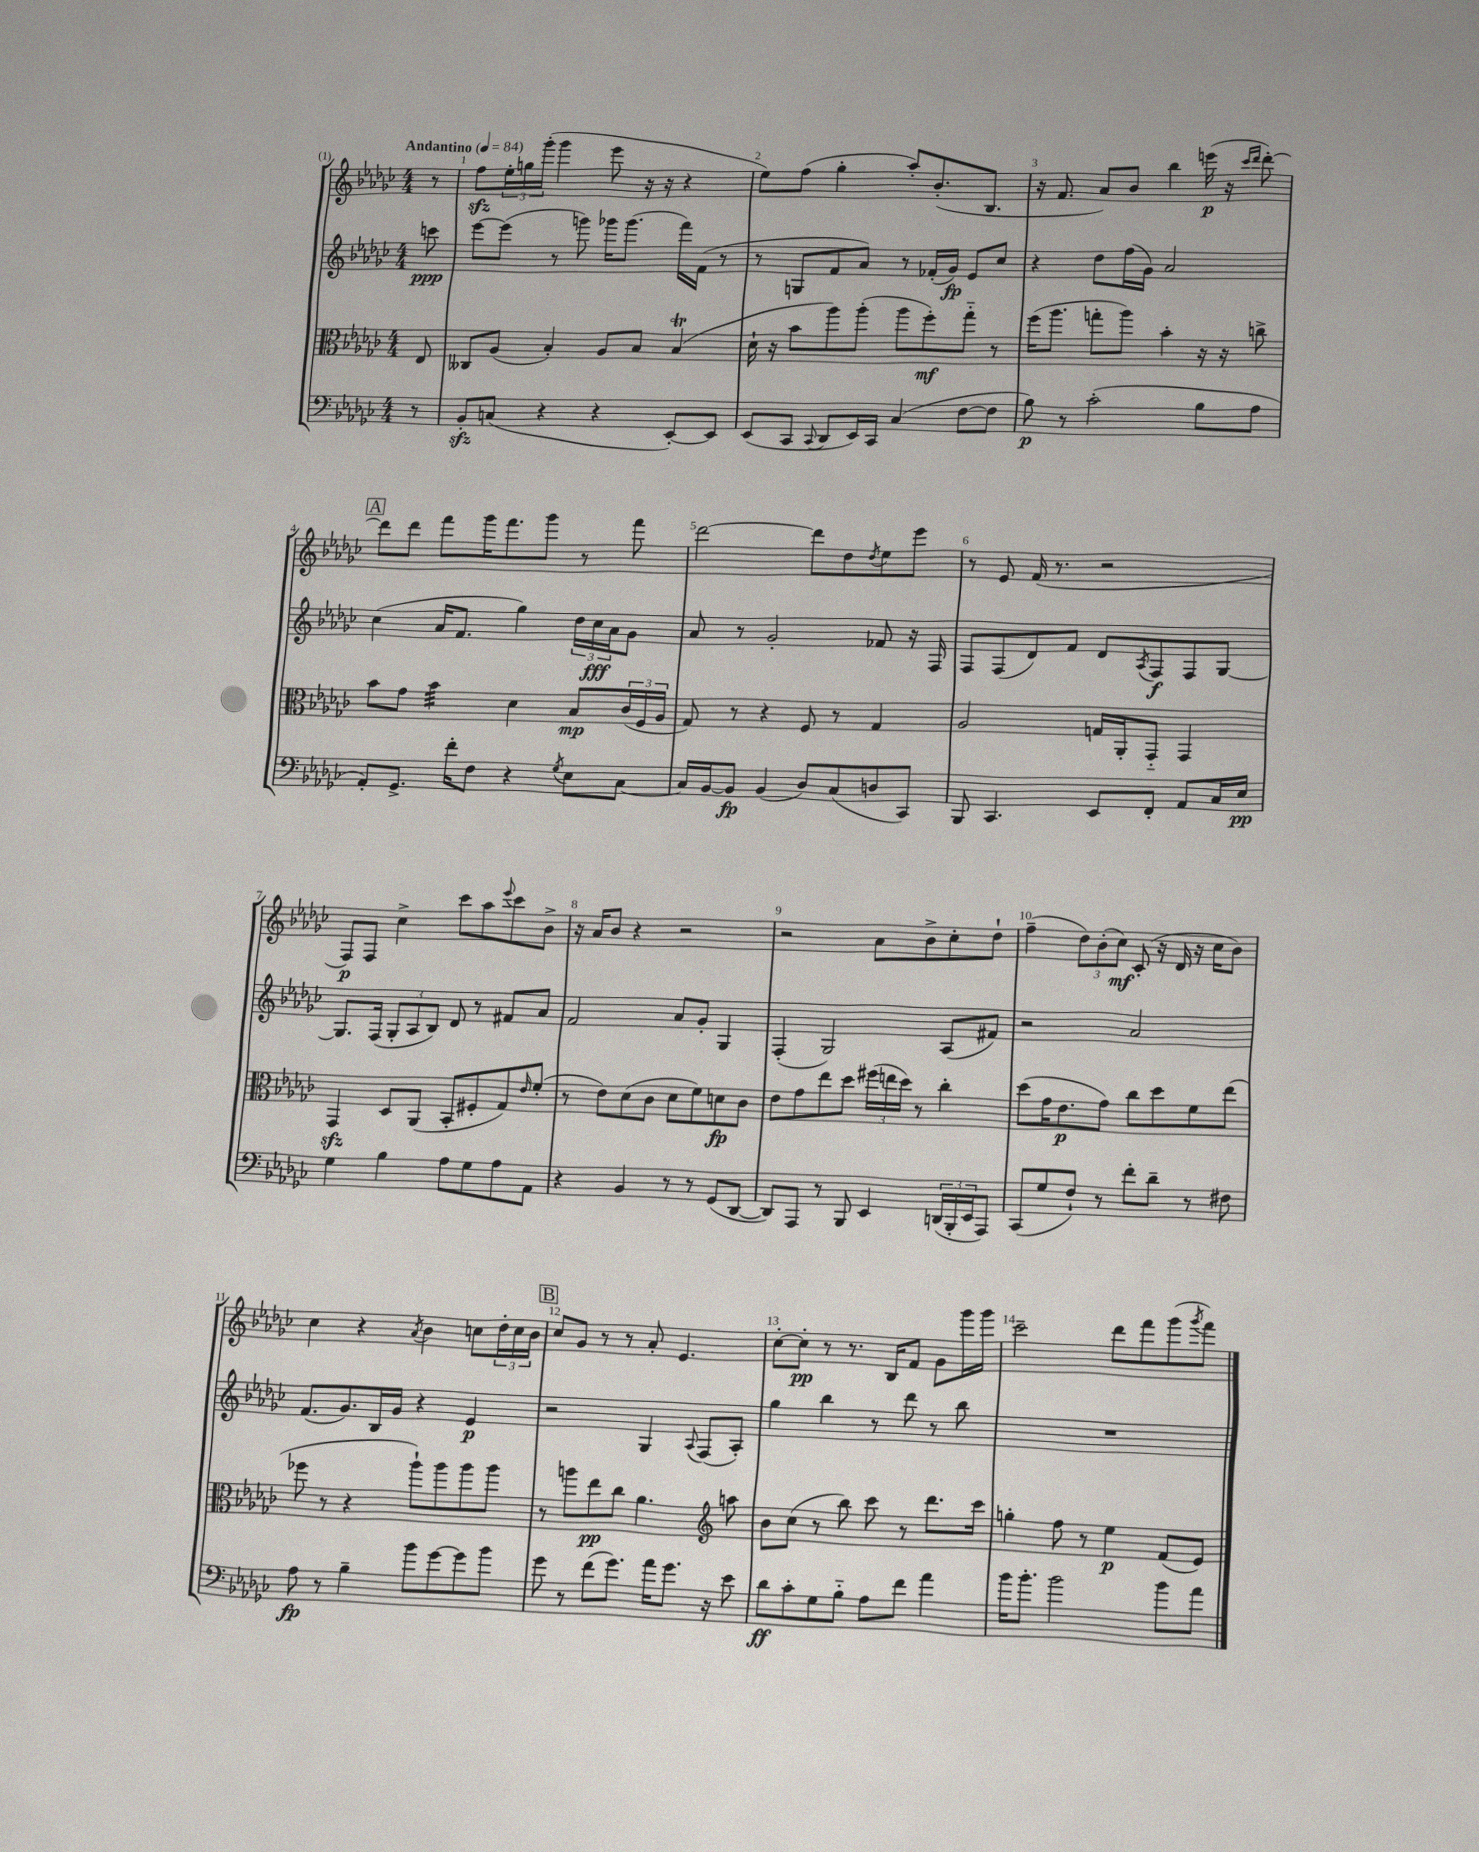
<<
\new StaffGroup <<
\new Staff = "s0" {
    \clef treble \key ges \major \numericTimeSignature \time 4/4 \partial 8 \tempo "Andantino" 4 = 84
    r8 |
    f''8\sfz \tuplet 3/2 { ees''16-. g''16 ges'''16-.( } ges'''4 ees'''8 r16 r16 r4 |
    ees''8) f''8( ges''4-. aes''8-.) bes'8.-.( bes8. |
    r16 f'8. aes'8) bes'8 bes''4 e'''16\p( r16 \grace { ces'''16 des'''16 } des'''8~-.) |
    \mark \markup { \box "A" } des'''8 des'''8 f'''8 ges'''16 f'''8. ges'''8 r8 f'''8 |
    des'''2~ des'''8 des''8 \acciaccatura { des''8 } ees''8 ees'''8 |
    r8 ees'8 f'16( r8. r2 |
    f8\p) f8 ces''4-> ces'''8 aes''8 \appoggiatura { ees'''8 } ces'''8 bes'8-> |
    r16 aes'16 bes'8 r4 r2 |
    r2 aes'8 bes'8-> ces''8-. des''8-! |
    f''4--( \tuplet 3/2 { des''8) bes'8-.( ces''8\mf) } ces'8-.( r16 des'16 r16 ces''16 bes'8) |
    ces''4 r4 \acciaccatura { aes'8 } bes'4 c''8 \tuplet 3/2 { des''16-. c''16 bes'16 } |
    \mark \markup { \box "B" } ces''8 ges'8 r8 r8 aes'8-. ees'4. |
    ces''8~-. ces''8-.\pp r8 r8. bes16 f'8 ges'8 ges'''16 ges'''16 |
    ces'''2-- des'''8 f'''8 ges'''8( \acciaccatura { ges'''8 } f'''8) \bar "|." |
}
\new Staff = "s1" {
    \clef treble \key ges \major \numericTimeSignature \time 4/4 \partial 8
    c'''8\ppp |
    ees'''8~ ees'''8( r8 g'''8) ges'''16 ges'''8.( f'''16) f'16( r8 |
    r8 g8 f'8 aes'8) r8 fes'16-.( ges'16\fp) ees'8 ces''8 |
    r4 des''8 f''16( ges'16) aes'2 |
    \mark \markup { \box "A" } ces''4( aes'16 f'8. ges''4) \tuplet 3/2 { des''16 ces''16\fff aes'16 } ges'8 |
    aes'8 r8 ges'2-. fes'8 r16 f16 |
    f8 f8( des'8) f'8 des'8 \acciaccatura { aes8 } f8\f f8 ges8~ |
    ges8. f16( \tuplet 3/2 { ges8-. aes8 bes8) } des'8 r8 fis'8 aes'8 |
    f'2 aes'8 ges'8-. ges4 |
    f4-.( ges2) aes8( fis'8) |
    r2 aes'2 |
    f'8.( ges'8.) bes16 ges'16 r4 ees'4\p |
    \mark \markup { \box "B" } r2 ges4 \appoggiatura { aes8 } f8( aes8-.) |
    ges''4 bes''4 r8 des'''8 r8 bes''8 |
    R1 \bar "|." |
}
\new Staff = "s2" {
    \clef alto \key ges \major \numericTimeSignature \time 4/4 \partial 8
    ees8 |
    ceses8 aes8( bes4-.) aes8 bes8 bes4\trill( |
    des'16-! r16 bes'8 aes''8) aes''8-.( aes''8 f''8-.\mf) ges''8-_ r8 |
    f''16( aes''8. g''8-. aes''8) bes'4-. r16 r16 c''8-> |
    \mark \markup { \box "A" } bes'8 ges'8 bes'4:32 des'4 bes8\mp \tuplet 3/2 { ces'16( f16 aes16 } |
    ges8) r8 r4 f8 r8 ges4 |
    aes2 g16 aes,16-. ges,8-_ ges,4 |
    ges,4\sfz des8 aes,8( bes,8-. fis8-. ges8) \grace { ees'16 } f'8-.( |
    r8 ees'8) des'8( ces'8 des'8 f'8) d'8\fp ces'8 |
    ees'8 ges'8 ees''8 des''8 \tuplet 3/2 { fis''16( e''16 des''16) } r8 ces''4-. |
    des''8( ges'16 ees'8.\p ges'8) ces''8 des''8 f'8 ees''8( |
    fes''8 r8 r4 aes''8-!) aes''8 aes''8 aes''8 |
    \mark \markup { \box "B" } r8 a''8 ees''8\pp ces''8 aes'4. \clef treble a''8 |
    bes'8 ces''8( r8 bes''8) ces'''8 r8 des'''8. ces'''16 |
    g''4-. f''8 r8 ees''4\p f'8( ees'8) \bar "|." |
}
\new Staff = "s3" {
    \clef bass \key ges \major \numericTimeSignature \time 4/4 \partial 8
    r8 |
    bes,8-.\sfz c8( r4 r4 ees,8~-.) ees,8 |
    ees,8( ces,8 \appoggiatura { ces,8 } des,8 ees,16) ces,16 ces4( f8~ f8 |
    bes8\p) r8 ces'2-.( bes8 aes8 |
    \mark \markup { \box "A" } aes,8-.) ges,8.-> f'16-. f8 r4 \acciaccatura { ges8 } ees8 ces8~ |
    ces16 bes,16~ bes,8\fp bes,4( des8) ces8( d8 ces,8) |
    bes,,8 ces,4. ees,8 f,8-. aes,8 ces16 ees16\pp |
    ges4 bes4 aes8 ges8 aes8 aes,8 |
    r4 bes,4 r8 r8 ges,8( des,8~ |
    des,8) aes,,8 r8 bes,,8 ees,4 \tuplet 3/2 { d,16( bes,,16-. ees,16 } aes,,8) |
    ces,8( ges8 f8-!) r8 f'8-. des'8-- r8 fis8 |
    aes8\fp r8 bes4-- bes'8 ges'8~ ges'8 bes'8 |
    \mark \markup { \box "B" } ges'8 r8 f'8( ges'8.) aes'16 ges'8. r16 ees'8 |
    des'8\ff ces'8-. ges8 bes8-_ aes8 f'8 aes'4 |
    bes'16 bes'8.-. bes'2 bes'8 aes'8 \bar "|." |
}
>>
>>
\layout { \context { \Score \override BarNumber.break-visibility = ##(#f #t #t) barNumberVisibility = #all-bar-numbers-visible } }
